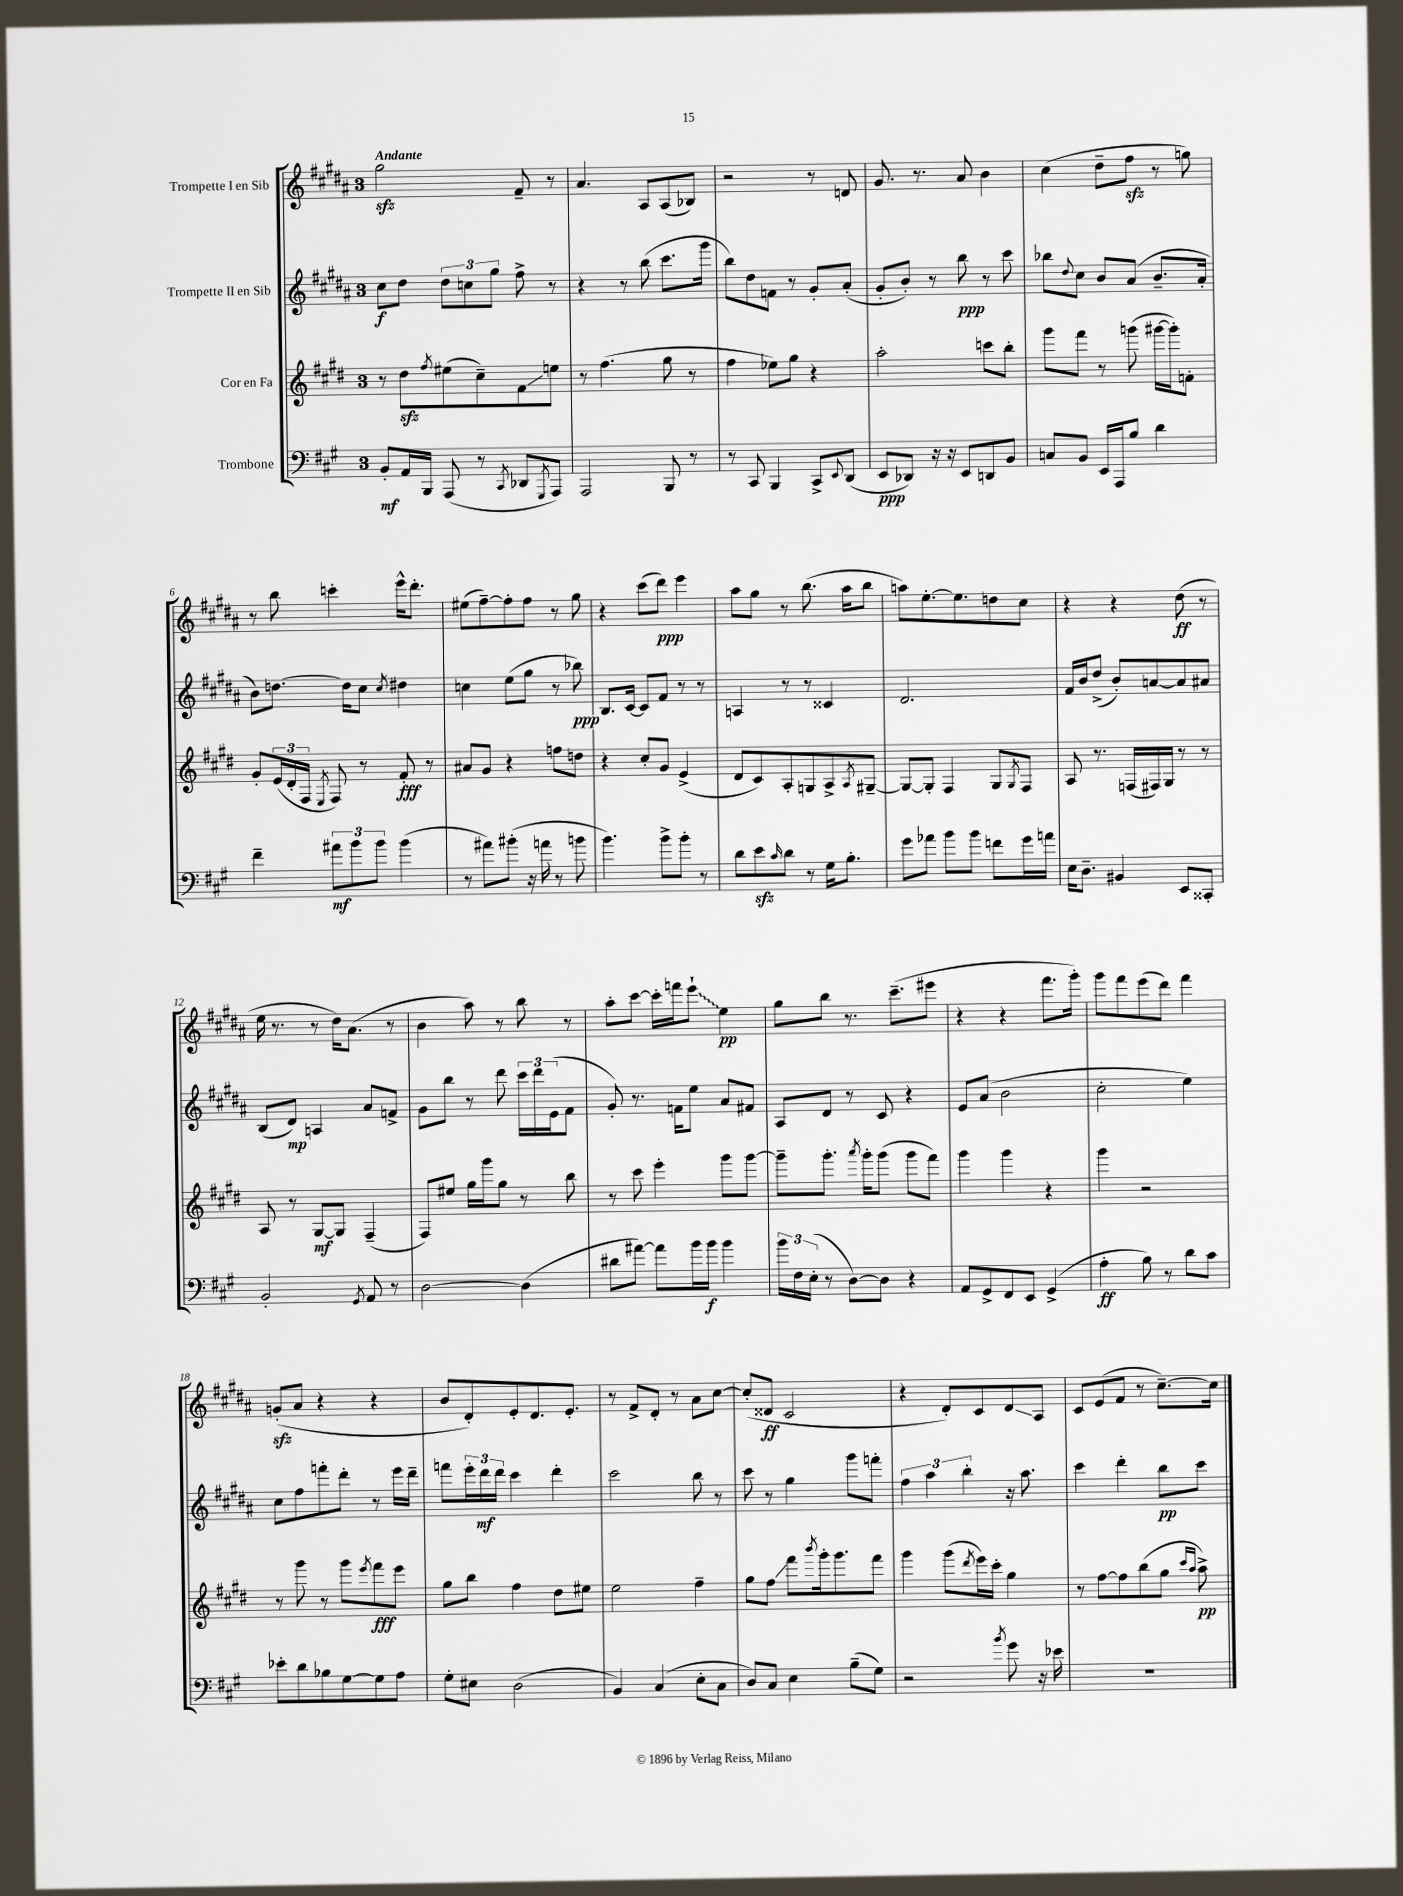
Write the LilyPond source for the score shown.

<<
\new StaffGroup <<
\new Staff = "s0" \with { instrumentName = "Trompette I en Sib" } {
    \clef treble \key b \major \once \override Staff.TimeSignature.style = #'single-digit \time 3/4 \tempo "Andante"
    gis''2\sfz fis'8-- r8 |
    ais'4. ais8 ais8( bes8) |
    r2 r8 d'8 |
    gis'8. r8. ais'8 b'4 |
    cis''4( dis''8-- fis''8\sfz r8 g''8) |
    r8 b''8 c'''4-. e'''16-^ dis'''8.-. |
    eis''8( fis''8~--) fis''8-. fis''8 r8 gis''8 |
    r4 cis'''8( dis'''8\ppp) e'''4 |
    ais''8 gis''8 r8 b''8.( ais''16 b''8 |
    a''8) e''8.~-. e''8. d''8 cis''8 |
    r4 r4 dis''8\ff( r8 |
    e''16 r8. r8 dis''16) ais'8.( r8 |
    b'4 ais''8) r8 b''8 r8 |
    ais''8-. cis'''8~ cis'''16-. f'''16 \once \override Glissando.style = #'zigzag e'''8-!\glissando e''4\pp |
    gis''8 b''8 r8. cis'''8.--( eis'''8 |
    r4 r4 fis'''8. gis'''16-.) |
    gis'''8 fis'''8 e'''8( dis'''8) fis'''4 |
    g'8-.\sfz( ais'8 r4 r4 |
    b'8 dis'8-.) e'8-. dis'8. e'8.-. |
    r8 fis'8-> dis'8-. r8 ais'8 cis''8~ |
    cis''8-.( disis'8\ff cis'2 |
    r4 dis'8-.) cis'8 dis'8\glissando ais8 |
    cis'8 e'8( fis'8 r8 cis''8.~--) cis''16 \bar "|." |
}
\new Staff = "s1" \with { instrumentName = "Trompette II en Sib" } {
    \clef treble \key b \major \once \override Staff.TimeSignature.style = #'single-digit \time 3/4
    cis''8\f dis''8 \tuplet 3/2 { dis''8 c''8 gis''8 } fis''8-> r8 |
    r4 r8 b''8( cis'''8. gis'''16 |
    b''8) dis''8 f'8 r8 gis'8-. ais'8-.( |
    gis'8-. b'8-.) r8 b''8\ppp r8 cis'''8 |
    bes''8 \appoggiatura { dis''8 } cis''8 b'8 ais'8( b'8.-- ais'16-. |
    b'8) d''8.~ d''16 cis''8 \acciaccatura { cis''8 } dis''4 |
    c''4 e''8( gis''8 r8 bes''8\ppp) |
    b8. cis'16~ cis'8 fis'8 r8 r8 |
    a4 r8 r8 cisis'4 |
    dis'2. |
    fis'16 b'16 dis''8->( b'8-.) a'8~ a'8 ais'8 |
    b8( dis'8\mp) a4 ais'8 f'8-> |
    gis'8 b''8 r8 dis'''8 \tuplet 3/2 { cis'''16 dis'''16 e'16( } fis'8 |
    gis'8-.) r8. f'16 e''8 ais'8 fis'8 |
    ais8 dis'8 r8 cis'8 r4 |
    e'8 ais'8( b'2 |
    cis''2-. e''4) |
    cis''8 fis''8 f'''8-. dis'''8-. r8 e'''16 dis'''16-- |
    f'''8 \tuplet 3/2 { e'''16-. dis'''16\mf dis'''16 } cis'''4 dis'''4-. |
    cis'''2 b''8 r8 |
    cis'''8 r8 gis''4 gis'''8 f'''8-. |
    \tuplet 3/2 { fis''4 ais''4 b''4-. } r16 ais''8. |
    cis'''4 dis'''4-. b''8\pp cis'''8 \bar "|." |
}
\new Staff = "s2" \with { instrumentName = "Cor en Fa" } {
    \clef treble \key e \major \once \override Staff.TimeSignature.style = #'single-digit \time 3/4
    r8 dis''8\sfz \acciaccatura { fis''8 } eis''8( cis''8--) fis'8\glissando e''8 |
    r8 fis''4.( gis''8 r8 |
    fis''4 ees''8) gis''8 r4 |
    a''2-. c'''8 b''8-. |
    gis'''8 fis'''8 r8 g'''8( gis'''16~ gis'''16-.) f'8-. |
    gis'8-. \tuplet 3/2 { e'16( dis'16-. fis16 } \acciaccatura { e8 } fis8) r8 fis'8-.\fff r8 |
    ais'8 gis'8 r4 f''8 d''8 |
    r4 cis''8-. gis'8 e'4->( |
    dis'8 cis'8) a8-. g8 a8-> \acciaccatura { a8 } gis8~-- |
    gis8~ gis8-. fis4 gis8 \acciaccatura { gis8 } fis8 |
    a8 r8. f16( fis16) gis16 r8 r8 |
    a8 r8 gis8~\mf gis8 fis4--( |
    fis8) eis''8 gis''16 gis'''16 gis''8 r8 b''8 |
    r8 cis'''8 e'''4-. gis'''8 gis'''8~ |
    gis'''8-- gis'''8.-. \acciaccatura { a'''8 } gis'''16-. gis'''8( gis'''8 fis'''8) |
    gis'''4 gis'''4 r4 |
    gis'''4 r2 |
    r8 gis'''8 r8 gis'''8 \acciaccatura { e'''8 } fis'''8\fff e'''8 |
    gis''8 b''8 fis''4 dis''8 eis''8 |
    e''2 fis''4-- |
    gis''8 fis''8\glissando fis'''8 \acciaccatura { b'''8 } gis'''16-. gis'''8. fis'''8 |
    gis'''4 gis'''8( \acciaccatura { dis'''8 } e'''16) cis'''16-. gis''4 |
    r8 fis''8~ fis''8 b''8( gis''8 \grace { cis'''16 a''16 } a''8->\pp) \bar "|." |
}
\new Staff = "s3" \with { instrumentName = "Trombone" } {
    \clef bass \key a \major \once \override Staff.TimeSignature.style = #'single-digit \time 3/4
    b,8-.\mf a,16 b,,16 a,,8( r8 \acciaccatura { cis,8 } des,8 \acciaccatura { gis,,8 } a,,8) |
    a,,2 b,,8 r8 |
    r8 cis,8 b,,4 cis,8-> \appoggiatura { e,8 } d,8( |
    e,8\ppp des,8) r16 r16 e,8 d,8 b,8 |
    c8 b,8 e,16 a,,16 b8 d'4 |
    fis'4-- \tuplet 3/2 { ais'8\mf b'8 b'8 } b'4( |
    r8 ais'8) bis'8-.( r16 a'16 r8 b'8 |
    b'4.) b'8-> b'8-. r8 |
    d'8 e'8\sfz \grace { cis'16 } d'8 r8 gis16 b8.-. |
    gis'8 aes'8 b'8 \once \override Glissando.style = #'zigzag b'8\glissando f'8 gis'16 a'16 |
    e16 d8.-- bis,4 e,8 cisis,8-. |
    b,2-. \acciaccatura { gis,8 } a,8 r8 |
    d2~ d4( |
    dis'8 ais'8~) ais'8 b'16 b'16\f b'4 |
    \tuplet 3/2 { b'16 fis16 e16-.( } r8 d8~) d8 r4 |
    a,8 gis,8-> fis,8 e,8 gis,4->( |
    a4-.\ff b8) r8 d'8 cis'8 |
    ees'8-. d'8 bes8 gis8~ gis8 a8 |
    gis8-. eis8 d2( |
    b,4) cis4( e8-. cis8 |
    d8) cis8 e4 b8--( gis8) |
    r2 \acciaccatura { b'8 } gis'8 r16 ees'16 |
    R2. \bar "|." |
}
>>
>>
